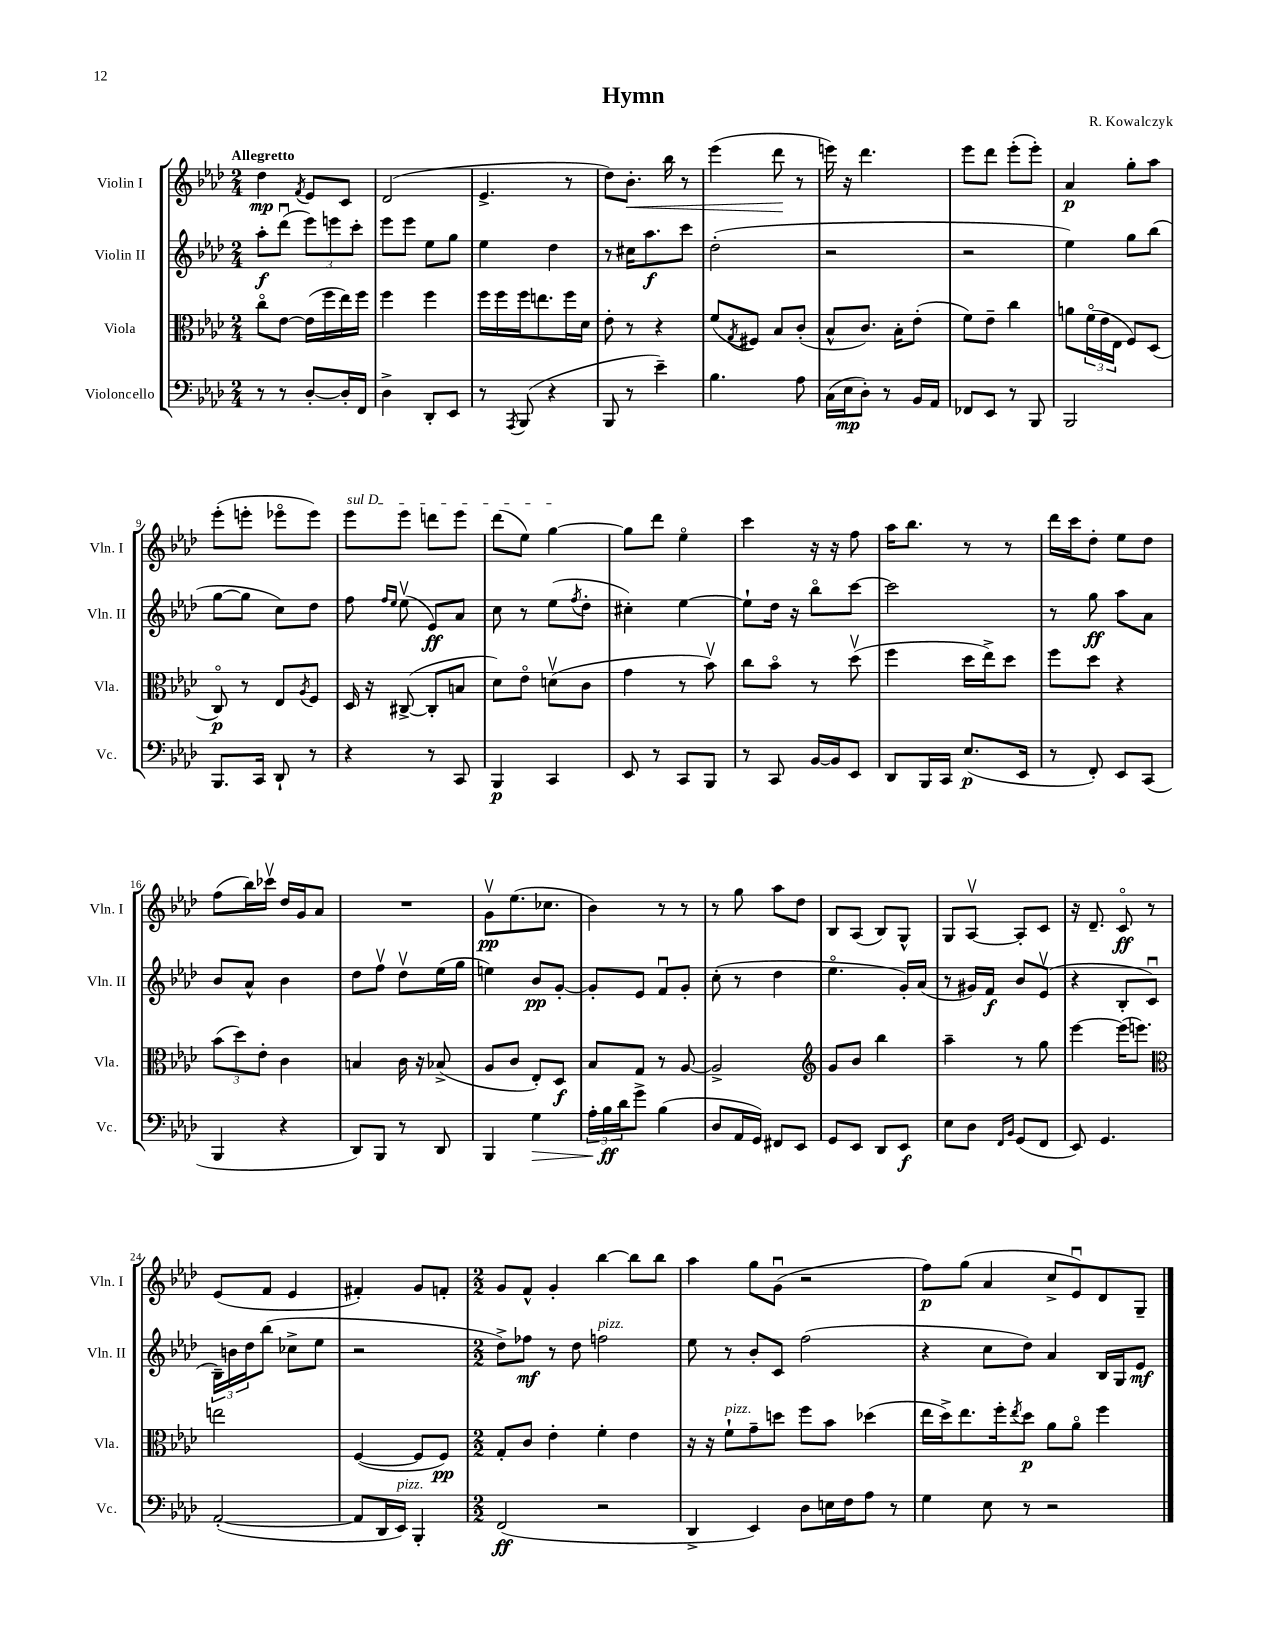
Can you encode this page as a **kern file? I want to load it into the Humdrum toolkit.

**kern	**kern	**kern	**kern
*staff4	*staff3	*staff2	*staff1
*clefF4	*clefC3	*clefG2	*clefG2
*k[b-e-a-d-]	*k[b-e-a-d-]	*k[b-e-a-d-]	*k[b-e-a-d-]
*M2/4	*M2/4	*M2/4	*M2/4
8r	8cco	8aa-'	4dd-
8r	[8e-	(8ddd-u	.
.	.	.	8qf
[8D-'	(16e-]	12eee-)	8e-
.	16ff	.	.
.	.	12eee	.
16D-']	16ee-)	.	8c
.	.	12ccc'	.
16FF	16ff	.	.
=	=	=	=
4D-^	4ff	8eee-	(2d-
.	.	8eee-	.
8DD-'	4ff	8ee-	.
8EE-	.	8gg	.
=	=	=	=
8r	16ff	4ee-	4.e-^
.	16ff	.	.
8qAAA-	.	.	.
(8BBB-	16ff	.	.
.	8.ee	.	.
4r	.	4dd-	.
.	16ff	.	8r
.	16d-	.	.
=	=	=	=
8BBB-	8e-'	8r	8dd-)
8r	8r	16cc#	8.b-'
.	.	8.aa-	.
4e-~)	4r	.	.
.	.	.	16bb-
.	.	8ccc	8r
=	=	=	=
4.B-	(8f	(2dd-'	(4eee-
.	8qG	.	.
.	8F#)	.	.
.	8B-	.	8ddd-
8A-	(8c'	.	8r
=	=	=	=
(16C	8B-^^	2r	16eee)
16E-	.	.	16r
8D-')	8.c)	.	4.ddd-
8r	.	.	.
.	16B-'	.	.
16BB-	(8e-'	.	.
16AA-	.	.	.
=	=	=	=
8FF-	8f)	2r	8eee-
8EE-	8e-~	.	8ddd-
8r	4cc	.	(8eee-'
8BBB-	.	.	8eee-')
=	=	=	=
2BBB-	8a	4ee-)	4a-
.	(24fo	.	.
.	24e-	.	.
.	24E-	.	.
.	8F)	8gg	8gg'
.	(8D-	(8bb-	8aa-
=	=	=	=
8.BBB-	8Co)	[8gg	(8eee-'
.	8r	8gg]	8eee'
16CC	.	.	.
8DD-`	8E-	8cc)	8eee-o
.	8qA-	.	.
8r	8F	8dd-	8eee-)
=	=	=	=
4r	16D-	8ff	8eee-
.	16r	.	.
.	.	16qqff	.
.	.	16qqee-	.
.	([8C#^	(8ee-v	8eee-
8r	8C#']	8e-)	8ddd
8CC	8B	8a-	8eee-
=	=	=	=
4BBB-	8d-)	8cc	(8ddd-
.	8e-o	8r	8ee-)
4CC	(8dv	(8ee-	[4gg
.	.	8qff	.
.	8c	8dd-'	.
=	=	=	=
8EE-	4g	4cc#')	8gg]
8r	.	.	8ddd-
8CC	8r	[4ee-	4ee-o
8BBB-	8b-v)	.	.
=	=	=	=
8r	8cc	8ee-`]	4ccc
8CC	8b-o	16dd-	.
.	.	16r	.
[16BB-	8r	8bb-o	16r
16BB-]	.	.	16r
8EE-	(8dd-v	[8ccc	8ff
=	=	=	=
8DD-	4ff	2ccc]	16aa-
.	.	.	8.bb-
16BBB-	.	.	.
16CC	.	.	.
(8.E-	16dd-	.	8r
.	16ee-^)	.	.
.	8dd-	.	8r
16EE-	.	.	.
=	=	=	=
8r	8ff	8r	16ddd-
.	.	.	16ccc
8FF')	8dd-	8gg	8dd-'
8EE-	4r	8aa-	8ee-
(8CC	.	8a-	8dd-
=	=	=	=
4BBB-	(12b-	8b-	(8ff
.	12dd-)	.	.
.	.	8a-^^	16bb-)
.	12e-'	.	.
.	.	.	16ccc-v
4r	4c	4b-	16dd-
.	.	.	16g
.	.	.	8a-
=	=	=	=
8DD-)	4B	8dd-	2r
8BBB-	.	8ffv	.
8r	16c	8dd-v	.
.	16r	.	.
8DD-	(8B-^	(16ee-	.
.	.	16gg	.
=	=	=	=
4BBB-	8A-	4ee)	8gv
.	8c	.	(8.ee-
4G	8E-')	8b-	.
.	.	.	8.cc-
.	8D-	[8g'	.
=	=	=	=
24A-'	8B-	8g']	4b-)
24B-	.	.	.
24d-	.	.	.
8g^	8G	8e-	.
(4B-	8r	8fu	8r
.	[8A-	8g'	8r
=	=	=	=
8D-	2A-^]	(8cc'	8r
16AA-	.	8r	8gg
16GG)	.	.	.
8FF#	.	4dd-	8aa-
8EE-	.	.	8dd-
=	=	=	=
*	*clefG2	*	*
8GG	8g	4.ee-o	8B-
8EE-	8b-	.	(8A-
8DD-	4bb-	.	8B-)
8EE-	.	16g')	8G^^
.	.	(16a-	.
=	=	=	=
8E-	4aa-~	8r	8G
8D-	.	16g#)	[8A-v
.	.	16f	.
16qqFF	.	.	.
16qqBB-	.	.	.
(8GG	8r	8b-	8A-']
8FF	8gg	(8e-v	8c
=	=	=	=
8EE-)	[4eee-	4r	16r
.	.	.	8.d-~
4.GG	.	.	.
.	(16eee-]	8B-'	8co
.	8.eee)	.	.
.	.	8cu	8r
=	=	=	=
*	*clefC3	*	*
([2AA-'	2ee	24B-~)	(8e-
.	.	24b	.
.	.	24dd-	.
.	.	(8bb-	8f
.	.	8cc-^	4e-
.	.	8ee-	.
=	=	=	=
8AA-]	([4F	2r	4f#')
16DD-	.	.	.
16EE-)	.	.	.
4BBB-'	8F]	.	8g
.	8F)	.	8f'
=	=	=	=
*M2/2	*M2/2	*M2/2	*M2/2
(2FF	8G'	8dd-^)	8g
.	8c	8ff-	8f^^
.	4e-'	8r	4g'
.	.	8dd-	.
2r	4f'	2ff	[4bb-
.	4e-	.	8bb-]
.	.	.	8bb-
=	=	=	=
4DD-^	16r	8ee-	4aa-
.	16r	.	.
.	8f`	8r	.
4EE-)	8g~	8b-'	8gg
.	8dd	8c	(8gu
8D-	8ff	(2ff	2r
16E	8b-	.	.
16F	.	.	.
8A-	(4dd-	.	.
8r	.	.	.
=	=	=	=
4G	16ee-	4r	8ff)
.	16dd-^)	.	.
.	8.ee-	.	(8gg
8E-	.	8cc	4a-
.	16ff'	.	.
.	8qee-	.	.
8r	8dd-	8dd-)	.
2r	8a-	4a-	8cc^
.	8a-o	.	8e-u)
.	4ff	16B-	8d-
.	.	16G	.
.	.	8e-	8G~
==	==	==	==
*-	*-	*-	*-
